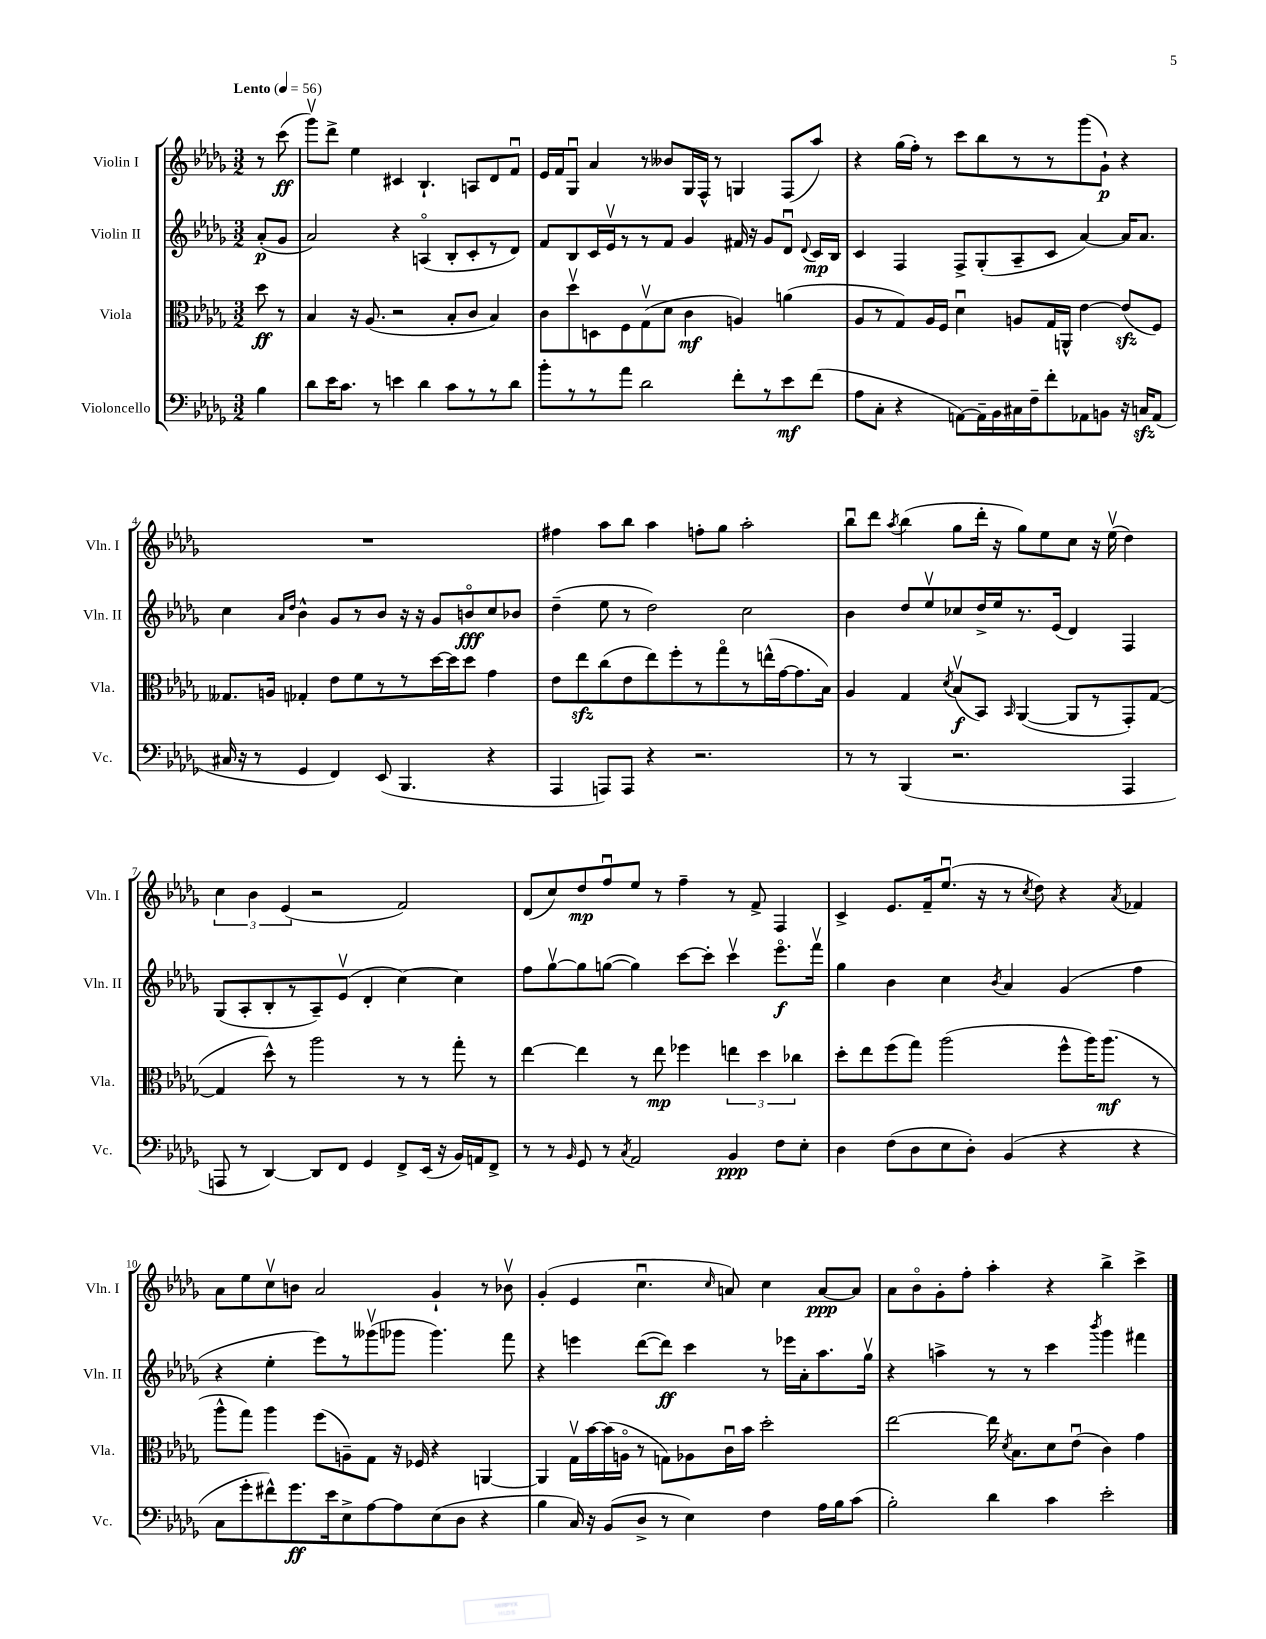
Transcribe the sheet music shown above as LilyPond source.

<<
\new StaffGroup <<
\new Staff = "s0" \with { instrumentName = "Violin I" shortInstrumentName = "Vln. I" } {
    \clef treble \key des \major \numericTimeSignature \time 3/2 \partial 4 \tempo "Lento" 4 = 56
    \autoBeamOff r8 c'''8\ff( |
    ges'''8[\upbow) des'''8]-> ees''4 cis'4 bes4.-! a8[ des'8 f'8]\downbow |
    ees'16[ f'16 ges8]\downbow aes'4 r8 beses'8[ ges16 f16]-^ r8 g4 f8[( aes''8]) |
    r4 ges''16[( f''16]-.) r8 c'''8[ bes''8 r8 r8 ges'''8( ges'8]-!\p) r4 |
    R1. |
    fis''4 aes''8[ bes''8] aes''4 f''8[-. ges''8] aes''2-. |
    bes''8[\downbow des'''8] \acciaccatura { aes''8 } bes''4( ges''8[ des'''16]-. r16 ges''8[) ees''8 c''8] r16 ees''16\upbow( des''4) |
    \tuplet 3/2 { c''4 bes'4 ees'4( } r2 f'2) |
    des'8[( c''8) des''8\mp f''8\downbow ees''8] r8 f''4-- r8 f'8-> f4 |
    c'4-> ees'8.[ f'16-- ees''8.]\downbow( r16 r8 \acciaccatura { c''8 } des''8) r4 \acciaccatura { aes'8 } fes'4 |
    aes'8[ ees''8 c''8\upbow b'8] aes'2 ges'4-! r8 bes'8\upbow |
    ges'4-.( ees'4 c''4.\downbow \grace { c''16 } a'8) c''4 a'8[~\ppp a'8] |
    aes'8[ bes'8\flageolet ges'8-. f''8]-. aes''4-. r4 bes''4-> c'''4-> \bar "|." |
}
\new Staff = "s1" \with { instrumentName = "Violin II" shortInstrumentName = "Vln. II" } {
    \clef treble \key des \major \numericTimeSignature \time 3/2 \partial 4
    \autoBeamOff aes'8[-.\p( ges'8] |
    aes'2) r4 a4\flageolet( bes8[-. c'8-. r8 des'8]) |
    f'8[ bes8 c'16 ees'16\upbow r8 r8 f'8] ges'4 fis'16 r16 ges'8[ des'8]\downbow \appoggiatura { des'8 } c'16[\mp bes16] |
    c'4 f4 f8[-> ges8-.( aes8-- c'8] aes'4~) aes'16[ aes'8.] |
    c''4 \grace { aes'16[ des''16] } bes'4-^ ges'8[ r8 bes'8] r16 r16 ges'8[ b'8\flageolet\fff c''8 bes'8] |
    des''4--( ees''8 r8 des''2) c''2 |
    bes'4 des''8[ ees''8\upbow ces''8 des''16-> ees''16 r8. ees'16]( des'4) f4 |
    ges8[( aes8-. bes8-. r8 aes8--) ees'8]\upbow( des'4-. c''4~) c''4 |
    f''8[ ges''8~\upbow ges''8 g''8]~( g''4) c'''8[~ c'''8]-. c'''4\upbow ees'''8.[\flageolet\f f'''16]\upbow |
    ges''4 bes'4 c''4 \acciaccatura { bes'8 } aes'4 ges'4( f''4 |
    r4 ees''4-. ees'''8[) r8 geses'''8\upbow( ges'''8] ges'''4.) f'''8 |
    r4 e'''4 des'''8[~( des'''8]\ff) c'''4 r8 ees'''16[ aes'16-. aes''8. ges''16]\upbow |
    r4 a''4-> r8 r8 c'''4 \acciaccatura { bes'''8 } ges'''4 fis'''4 \bar "|." |
}
\new Staff = "s2" \with { instrumentName = "Viola" shortInstrumentName = "Vla." } {
    \clef alto \key des \major \numericTimeSignature \time 3/2 \partial 4
    \autoBeamOff des''8\ff r8 |
    bes4 r16 aes8.( r2 bes8[-. c'8] bes4) |
    c'8[ des''8\upbow d8 f8 ges8\upbow( des'8] c'4\mf a4) a'4( |
    aes8[ r8 ges8) aes16 f16] des'4\downbow a8[ ges16 a,16]-^ ees'4~ ees'8[\sfz( f8]) |
    geses8.[ a16] ges4-. ees'8[ f'8 r8 r8 des''16~ des''16 des''8] ges'4 |
    ees'8[ ees''8\sfz c''8( ees'8 ees''8) f''8-. r8 ges''8\flageolet r8 e''16-^( ges'16~ ges'8. bes16]) |
    aes4 ges4 \acciaccatura { des'8 } bes8[\upbow\f( bes,8]) \grace { bes,16 } aes,4~( aes,8[ r8 ges,8-.) ges8]~( |
    ges4 des''8-^) r8 aes''2 r8 r8 ges''8-. r8 |
    ees''4~ ees''4 r8 ees''8\mp fes''4 \tuplet 3/2 { e''4 des''4 ces''4 } |
    des''8[-. ees''8 f''8( ges''8]) aes''2( f''8[-^ aes''16) aes''8.]\mf( r8 |
    aes''8[-^ ges''8]) aes''4 f''8[( a8--) ges8] r16 fes16 r4 a,4~ |
    a,4 ges16[\upbow bes'16~ bes'16( a16]\flageolet r8 g8[) aes8 c'16\downbow bes'16] des''2-. |
    ees''2~ ees''16 \acciaccatura { des'8 } bes8.[ des'8 ees'8]\downbow( c'4) ges'4 \bar "|." |
}
\new Staff = "s3" \with { instrumentName = "Violoncello" shortInstrumentName = "Vc." } {
    \clef bass \key des \major \numericTimeSignature \time 3/2 \partial 4
    \autoBeamOff bes4 |
    des'8[ ees'16 c'8.] r8 e'4 des'4 c'8[ r8 r8 des'8] |
    bes'8[-. r8 r8 aes'8] des'2 f'8[-. r8 ees'8\mf f'8]( |
    aes8[ c8]-. r4 a,8[~) a,16-- bes,16 cis16 f16-- f'8-. aes,8 b,8] r16 c16[\sfz aes,8]( |
    cis16 r16 r8 ges,4 f,4) ees,8( bes,,4. r4 |
    aes,,4 a,,8[) a,,8] r4 r2. |
    r8 r8 bes,,4( r2. aes,,4 |
    a,,8 r8 des,4~) des,8[ f,8] ges,4 f,8[-> ees,16]( r16 bes,16[) a,16 f,8]-> |
    r8 r8 \grace { bes,16 } ges,8 r8 \acciaccatura { c8 } aes,2 bes,4\ppp f8[ ees8]-. |
    des4 f8[( des8 ees8 des8]-.) bes,4( r4 r4 |
    c8[ ges'8-. fis'8-^) ges'8.\ff ees'16 ees8-> aes8~ aes8 ees8( des8] r4 |
    bes4 c16) r16 bes,8[( des8]-> r8 ees4) f4 aes16[ bes16 c'8]( |
    bes2-.) des'4 c'4 ees'2-. \bar "|." |
}
>>
>>
